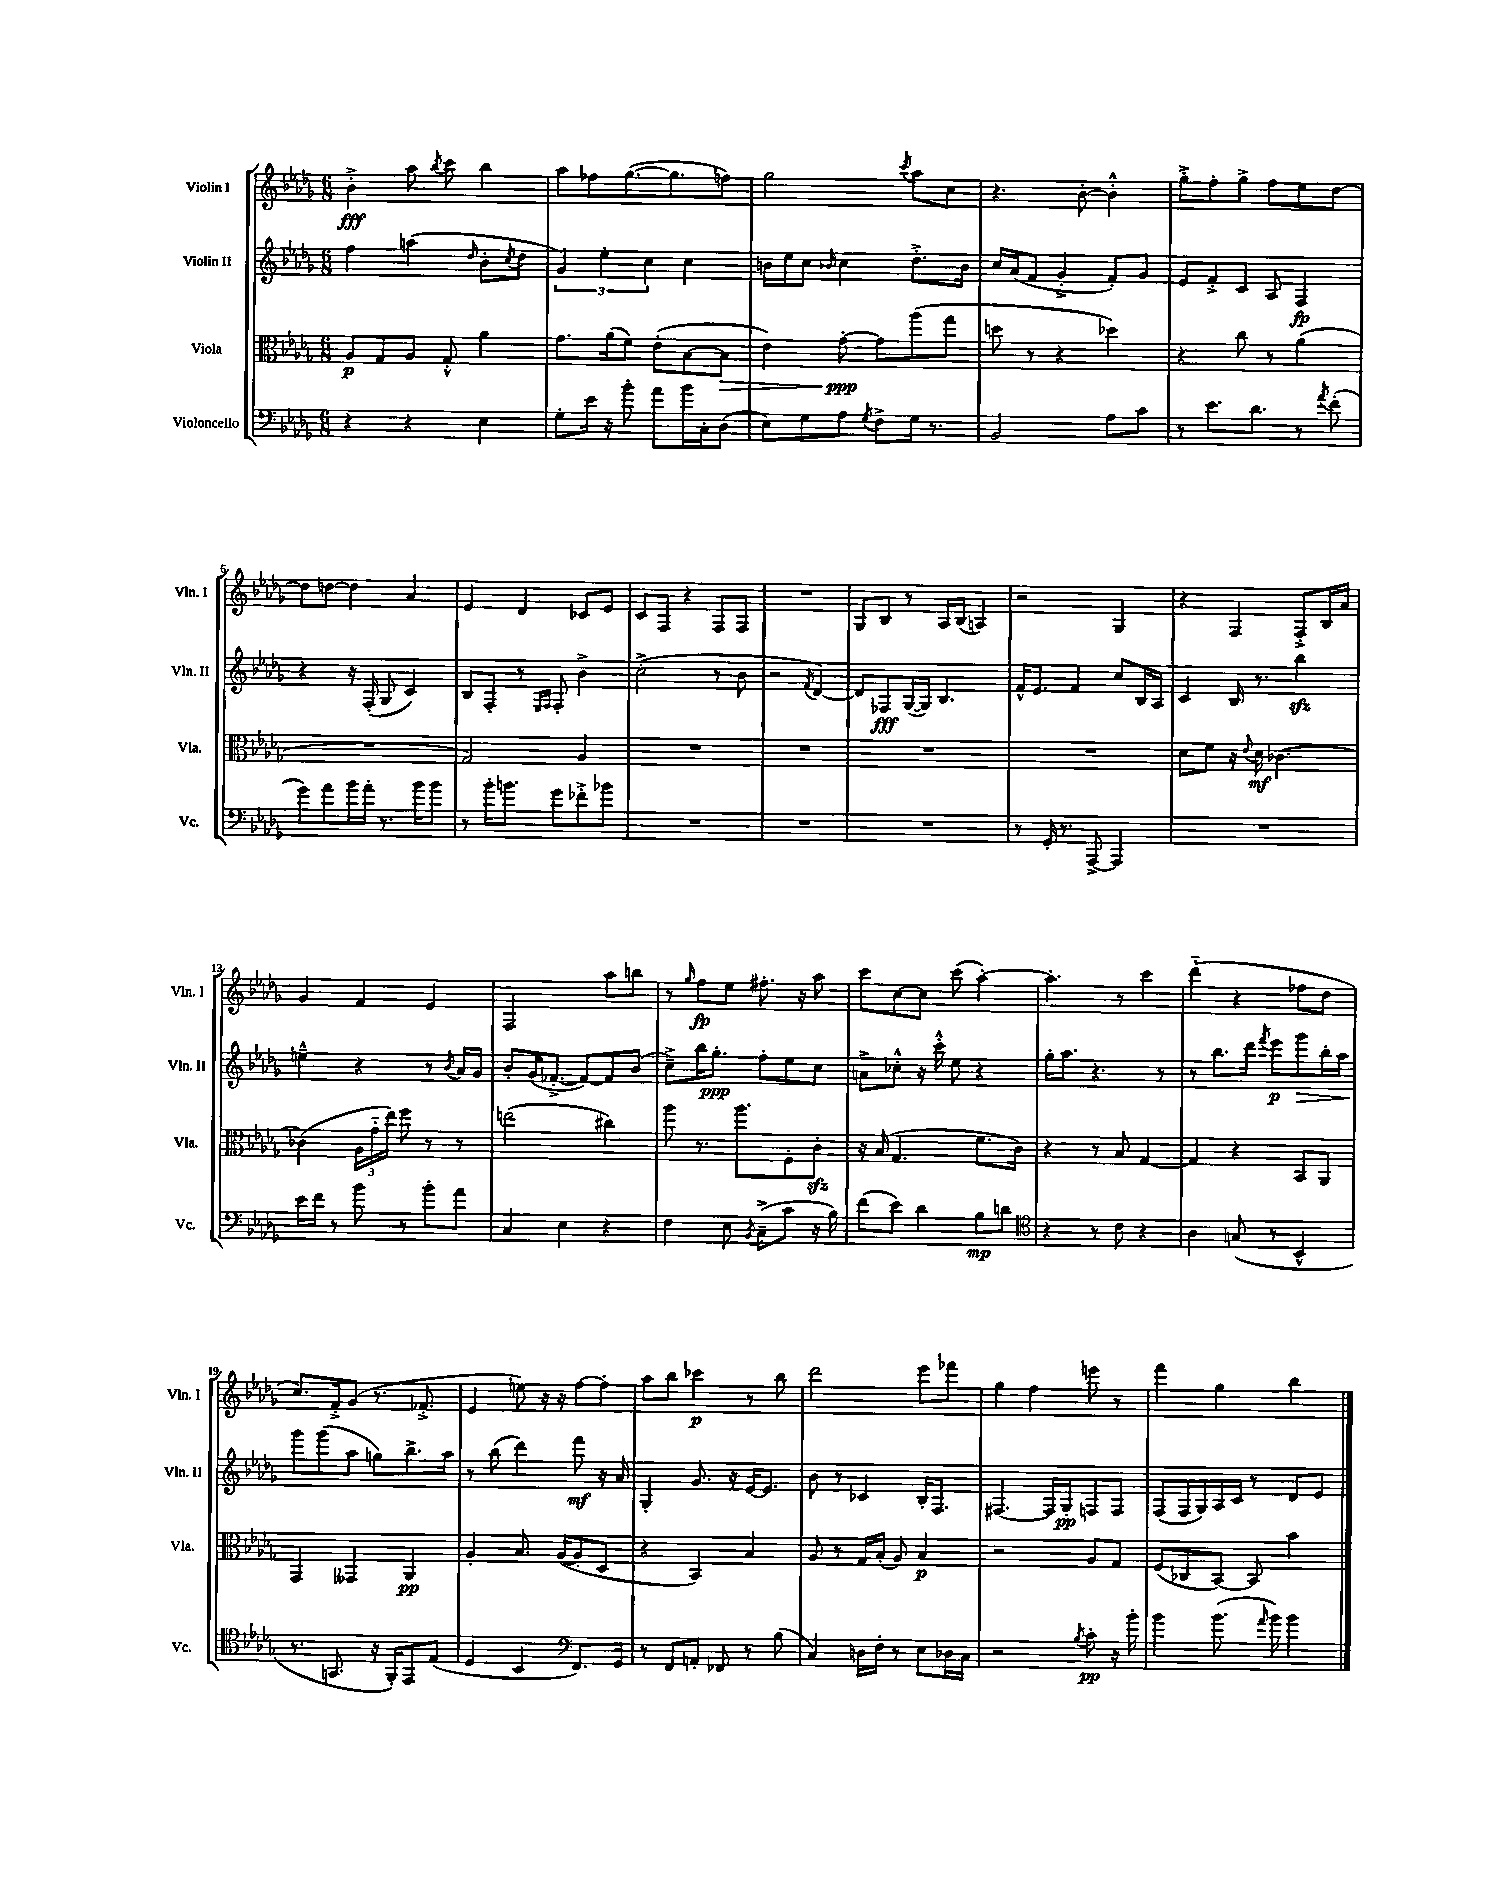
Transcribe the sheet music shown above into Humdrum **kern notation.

**kern	**kern	**kern	**kern
*staff4	*staff3	*staff2	*staff1
*clefF4	*clefC3	*clefG2	*clefG2
*k[b-e-a-d-g-]	*k[b-e-a-d-g-]	*k[b-e-a-d-g-]	*k[b-e-a-d-g-]
*M6/8	*M6/8	*M6/8	*M6/8
4r	8A-	4ff	4b-'^
.	8G-	.	.
4r	8A-	(4aa	8aa-
.	.	.	8qbb-
.	8G-'^^	.	8ccc
.	.	16qqdd-	.
4E-	4a-	8b-'	4bb-
.	.	8qcc	.
.	.	8dd-	.
=	=	=	=
8G-'	8.g-	6g-)	8aa-
16e-	.	.	8ff-
.	.	6ee-'	.
16r	(16a-	.	.
8b-'	8f)	.	([8.gg-
.	.	6cc	.
8a-	(8e-'	.	.
.	.	.	8.gg-]
16b-	[8B-	4cc	.
16C'	.	.	.
(8D-	8B-]	.	8ff)
=	=	=	=
8E-)	4e-)	16b	2gg-
.	.	16ee-	.
8G-	.	8cc	.
.	.	16qqb-	.
8A-	[8g-'	4cc	.
8qG-	.	.	.
8F^	8g-]	.	.
.	.	.	8qccc
16G-	(8aa-	8.dd-'^	8aa-
8.r	.	.	.
.	8gg-	.	8cc
.	.	16b-	.
=	=	=	=
2BB-	8dd	16cc	4.r
.	.	(16a-	.
.	8r	8f	.
.	4r	4g-'^	.
.	.	.	[8b-'
8A-	4dd-)	8f')	4b-'^^]
8c	.	8g-	.
=	=	=	=
8r	4r	8e-	8gg-'^
8.e-	.	8f'^	8ff'
.	8cc	8c	8gg-^
8.d-	.	.	.
.	8r	8A-	8ff
8r	(4a-	4F	8ee-
8qa-	.	.	.
(8f'	.	.	[8dd-
=	=	=	=
8g-)	2.r	4r	8dd-]
8a-	.	.	[8dd
16b-	.	16r	4dd]
16a-'	.	(16F'	.
8.r	.	8G-	.
.	.	4c)	4a-
16b-	.	.	.
8b-	.	.	.
=	=	=	=
8r	2G-)	8B-	4e-
16b-'	.	8F'	.
8.b	.	.	.
.	.	8r	4d-
.	.	16qqE-	.
.	.	16qqF	.
8g-	.	8F'	.
8f-'^	4A-	4b-^	8c-
8b-	.	.	8e-
=	=	=	=
2.r	2.r	(2cc'^	8c
.	.	.	8F
.	.	.	4r
.	.	8r	8F
.	.	8b-	8F
=	=	=	=
2.r	2.r	2r	2.r
.	.	8qf	.
.	.	[4d-)	.
=	=	=	=
2.r	2.r	8d-]	8G-
.	.	8F-	8B-
.	.	([16G-	8r
.	.	16G-])	.
.	.	4.B-	16A-
.	.	.	(16B-
.	.	.	4A)
=	=	=	=
8r	2.r	16f^^	2r
.	.	8.e-	.
16GG-'	.	.	.
8.r	.	.	.
.	.	4f	.
[8AAA-^	.	.	.
4AAA-]	.	8cc	4G-
.	.	16B-	.
.	.	16A-	.
=	=	=	=
2.r	8d-	4c	4r
.	8f	.	.
.	16r	16B-	4F
.	8qqe-	.	.
.	16d-	8.r	.
.	[4.c-	.	.
.	.	4bb-	8F'^
.	.	.	16B-
.	.	.	16a-
=	=	=	=
16e-	(4c-]	4ee~^^	4g-
16f	.	.	.
8r	.	.	.
8b-	24A-	4r	4f
.	24g-'~	.	.
.	24ee-)	.	.
8r	8ff	.	.
8b-'	8r	8r	4e-
.	.	8qb-	.
8a-	8r	16a-	.
.	.	16g-	.
=	=	=	=
4C	(2ee	8b-'	2F
.	.	(16g-	.
.	.	[8.f-'^	.
4E-	.	.	.
.	.	8f-_)	.
4r	4cc#)	8f-]	8aa-
.	.	(8b-	8bb
=	=	=	=
4F	8aa-	8cc~^)	8r
.	.	.	16qqgg-
.	8.r	16bb-	8ff
.	.	8.gg-'	.
8E-	.	.	8ee-
.	8.aa-	.	.
8qBB-	.	.	.
(8C~^	.	8ff'	8.ff#'
8c	8F'	8ee-	.
.	.	.	16r
16r	8c'	8cc	8aa-
16B-)	.	.	.
=	=	=	=
(8f	16r	8a^	8ccc
.	(16B-	.	.
8e-)	4.G-	8cc-'^^	[8cc
4d-	.	16r	8cc]
.	.	16ccc'^^	.
.	.	8ee-	(8ccc
8B-	8.f	4r	[4aa-')
8d	.	.	.
.	16c)	.	.
=	=	=	=
*clefC4	*	*	*
4r	4r	16gg-'	4.aa-']
.	.	8.aa-	.
8r	8r	4.r	.
8c	8B-	.	8r
4r	[4G-	.	4ccc
.	.	8r	.
=	=	=	=
4A-	4G-]	8r	(4ddd-'~
.	.	8.bb-	.
(8G	4r	.	4r
.	.	16ddd-	.
.	.	8qfff	.
8r	.	8eee-	.
4BB-^^	8BB-	8ggg-	8ff-
.	8AA-	16bb-'	8dd-
.	.	16aa-	.
=	=	=	=
8.r	4GG-	8ggg-	8.cc)
.	.	(8ggg-	.
8.GG	.	.	16f'^
.	4GG--	8aa-	(8g-
16r	.	8gg)	8.r
16FF')	.	.	.
8EE-	4AA-	8.bb-^	.
.	.	.	8.f-'^
(8E-	.	.	.
.	.	16aa-	.
=	=	=	=
4D-	4A-'	8r	4e-
.	.	(8bb-	.
4BB-	8.B-	4ddd-)	8ee)
.	.	.	16r
.	([16A-	.	16r
*clefF4	*	*	*
8.FF)	8A-']	8fff	[8ff
.	8D-	16r	8ff']
16GG-	.	16a-	.
=	=	=	=
8r	4r	4G-'	8aa-
8FF	.	.	8bb-
8AA'	4BB-)	8.g-	4ccc-
8FF-	.	.	.
.	.	16r	.
8r	4B-	[16e-	8r
.	.	8.e-]	.
(8B-	.	.	8bb-
=	=	=	=
4C)	8A-	8b-	2ddd-
.	8r	8r	.
16D	16G-	4c-	.
16F'	(16B-'	.	.
8r	8A-)	.	.
8E-	4B-	16B-'	8eee-
.	.	8.F	.
16D-	.	.	8fff-
16C	.	.	.
=	=	=	=
2r	2r	[4.F#	4gg-
.	.	.	4ff
.	.	16F#]	.
.	.	16G-'	.
8qB-	.	.	.
8c'	8A-	8F	8eee
16r	8G-	8F	8r
16b-'	.	.	.
=	=	=	=
4b-	(8F	(8F	4fff
.	8C-	16F	.
.	.	16G-)	.
(8.b-	[8BB-)	16A-	4gg-
.	.	16c	.
.	8BB-]	8r	.
16qqa-	.	.	.
16b-)	.	.	.
4b-	4b-	8d-	4bb-
.	.	8e-	.
==	==	==	==
*-	*-	*-	*-
